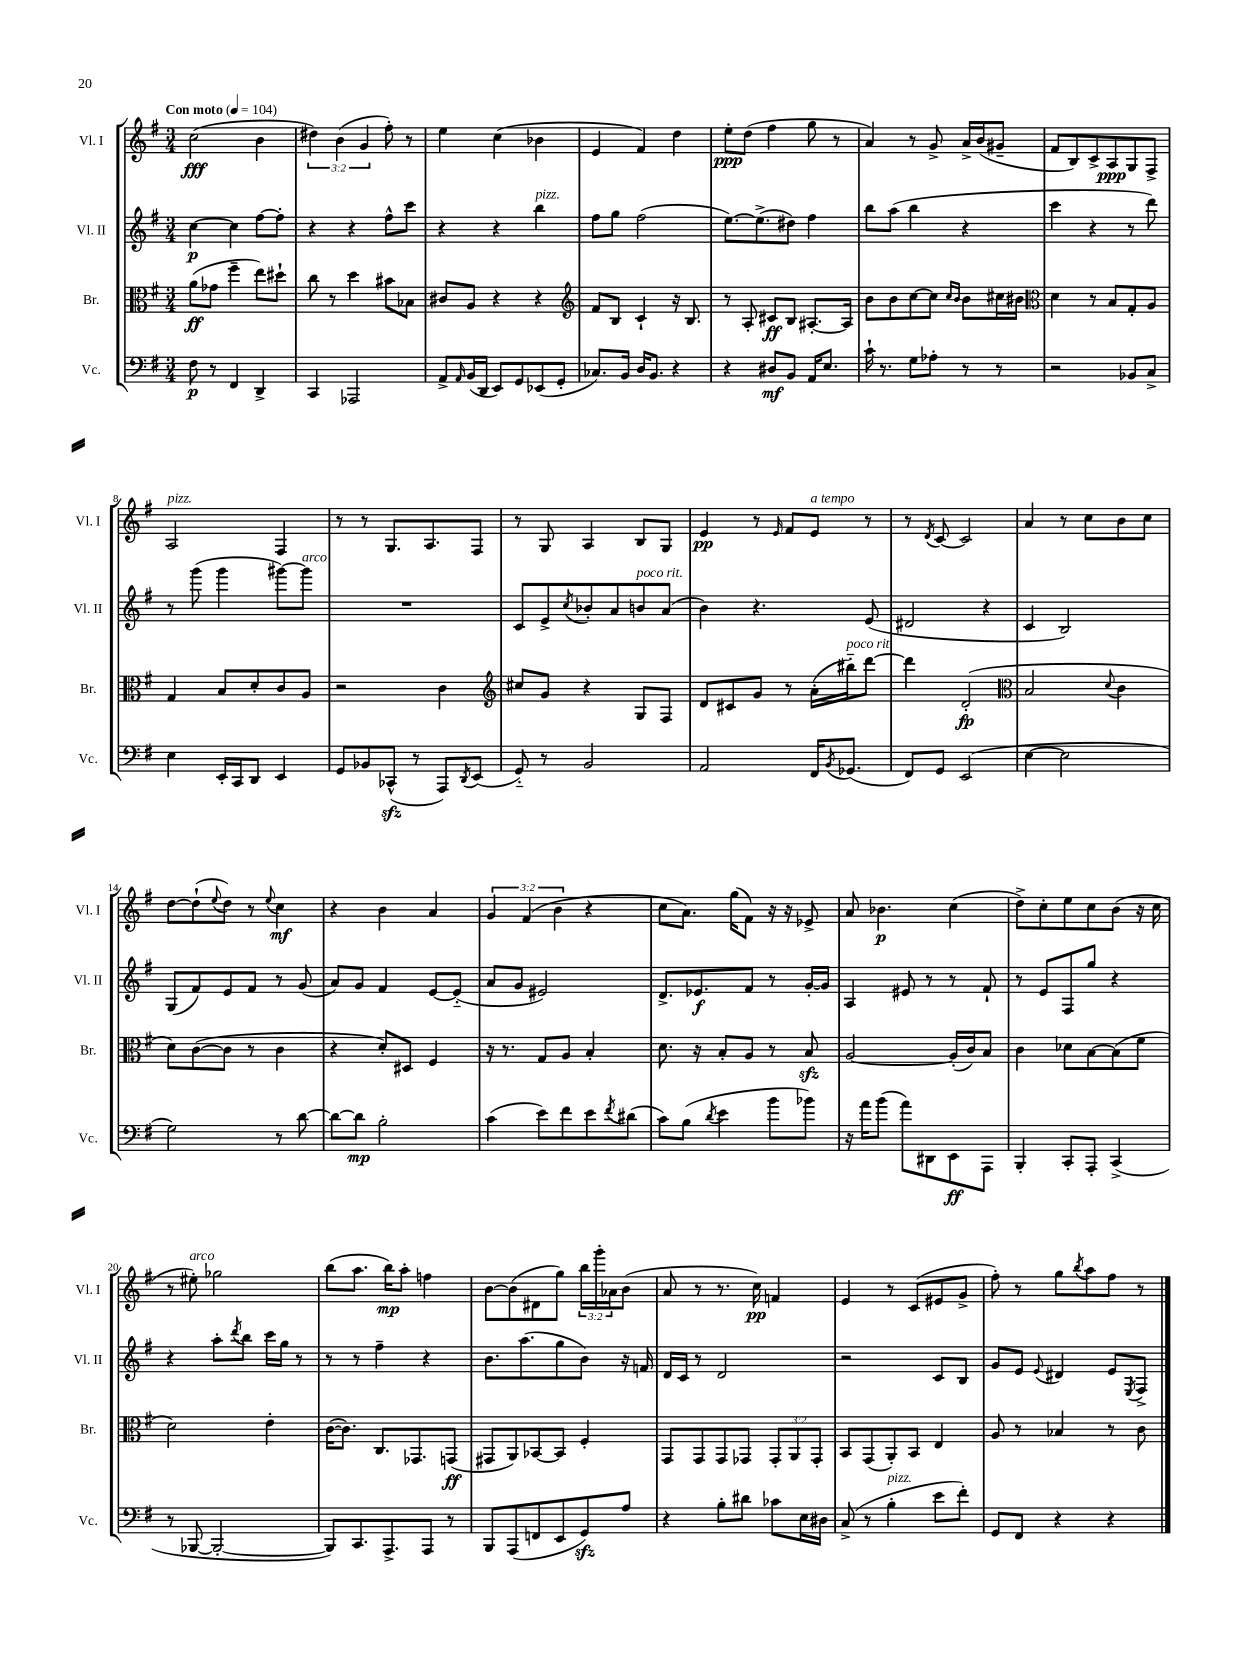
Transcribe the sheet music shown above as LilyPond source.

<<
\new StaffGroup <<
\new Staff = "s0" \with { instrumentName = "Vl. I" shortInstrumentName = "Vl. I" } {
    \clef treble \key g \major \numericTimeSignature \time 3/4 \override Staff.TupletNumber.text = #tuplet-number::calc-fraction-text \tempo "Con moto" 4 = 104
    c''2\fff( b'4 |
    \tuplet 3/2 { dis''4) b'4( g'4 } fis''8-.) r8 |
    e''4 c''4( bes'4 |
    e'4 fis'4) d''4 |
    e''8-.\ppp d''8( fis''4 g''8 r8 |
    a'4) r8 g'8-> a'16-> b'16( gis'8-- |
    fis'8 b8) c'8-> a8\ppp g8 fis8-> |
    a2^\markup { \italic "pizz." } fis4 |
    r8 r8 g8. a8. fis8 |
    r8 g8 a4 b8 g8 |
    e'4\pp r8 \grace { e'16 } fis'8 e'8^\markup { \italic "a tempo" } r8 |
    r8 \acciaccatura { d'8 } c'8~ c'2 |
    a'4 r8 c''8 b'8 c''8 |
    d''8~ d''8-!( \appoggiatura { e''8 } d''8) r8 \appoggiatura { e''8 } c''4\mf |
    r4 b'4 a'4 |
    \tuplet 3/2 { g'4 fis'4( b'4 } r4 |
    c''8 a'8.) g''16( fis'8) r16 r16 ees'8-> |
    a'8 bes'4.\p c''4( |
    d''8->) c''8-. e''8 c''8 b'8( r16 c''16 |
    r8 eis''8-.^\markup { \italic "arco" }) ges''2 |
    b''8( a''8. b''16\mp) a''8-. f''4 |
    b'8~ b'8( dis'8 g''8) \tuplet 3/2 { b''16 g'''16-. aes'16 } b'8( |
    a'8 r8 r8. c''16\pp) f'4 |
    e'4 r8 c'8( eis'8 g'8-> |
    fis''8-.) r8 g''8 \acciaccatura { b''8 } a''8 fis''8 r8 \bar "|." |
}
\new Staff = "s1" \with { instrumentName = "Vl. II" shortInstrumentName = "Vl. II" } {
    \clef treble \key g \major \numericTimeSignature \time 3/4
    c''4~\p c''4 fis''8~ fis''8-. |
    r4 r4 fis''8-^ c'''8 |
    r4 r4 b''4^\markup { \italic "pizz." } |
    fis''8 g''8 fis''2( |
    e''8.~) e''8.->( dis''8) fis''4 |
    b''8 a''8( b''4 r4 |
    c'''4 r4 r8 d'''8) |
    r8 g'''8( g'''4 gis'''8~) gis'''8^\markup { \italic "arco" } |
    R2. |
    c'8 e'8-> \acciaccatura { c''8 } bes'8-. a'8 b'8^\markup { \italic "poco rit." } a'8( |
    b'4) r4. e'8( |
    dis'2 r4 |
    c'4 b2) |
    g8( fis'8) e'8 fis'8 r8 g'8( |
    a'8) g'8 fis'4 e'8~ e'8-_( |
    a'8 g'8 eis'2) |
    d'8.-> ees'8.\f fis'8 r8 g'16~-. g'16 |
    a4 eis'8 r8 r8 fis'8-! |
    r8 e'8 fis8 g''8 r4 |
    r4 a''8-. \acciaccatura { d'''8 } b''8 c'''16 g''16 r8 |
    r8 r8 fis''4-- r4 |
    b'8. a''8.( g''8 b'8) r16 f'16 |
    d'16 c'16 r8 d'2 |
    r2 c'8 b8 |
    g'8 e'8 \appoggiatura { e'8 } dis'4 e'8 \acciaccatura { e8 } fis8-> \bar "|." |
}
\new Staff = "s2" \with { instrumentName = "Br." shortInstrumentName = "Br." } {
    \clef alto \key g \major \numericTimeSignature \time 3/4 \override Staff.TupletNumber.text = #tuplet-number::calc-fraction-text
    a'8\ff( ges'8 fis''4-- e''8) dis''8-! |
    c''8 r8 d''4 bis'8 bes8 |
    cis'8 a8 r4 r4 |
    \clef treble fis'8 b8 c'4-! r16 b8. |
    r8 a8-. cis'8\ff b8 ais8.~-. ais16 |
    b'8 b'8 c''8~ c''8 \grace { c''16 b'16 } b'8 cis''16 bis'16 |
    \clef alto d'4 r8 b8 g8-. a8 |
    g4 b8 d'8-. c'8 a8 |
    r2 c'4 |
    \clef treble cis''8 g'8 r4 g8 fis8 |
    d'8 cis'8 g'8 r8 a'16-.( bis''16-_^\markup { \italic "poco rit." }) d'''8~ |
    d'''4 d'2-.\fp( |
    \clef alto b2 \appoggiatura { d'8 } c'4 |
    d'8) c'8~( c'8 r8 c'4 |
    r4 d'8-.) dis8 fis4 |
    r16 r8. g8 a8 b4-. |
    d'8. r16 b8-. a8 r8 b8\sfz |
    a2~ a16-.( c'16) b8 |
    c'4 des'8 b8~ b8( fis'8 |
    d'2) e'4-. |
    c'16~( c'8.) c8. ges,8. g,8\ff( |
    gis,8 a,8) bes,8~ bes,8 fis4-. |
    g,8 g,8 g,8 ges,8 \tuplet 3/2 { ges,8-. a,8 ges,8-. } |
    b,8 g,8( a,8-.) b,8 e4 |
    a8 r8 bes4 r8 c'8 \bar "|." |
}
\new Staff = "s3" \with { instrumentName = "Vc." shortInstrumentName = "Vc." } {
    \clef bass \key g \major \numericTimeSignature \time 3/4
    fis8\p r8 fis,4 d,4-> |
    c,4 aes,,2 |
    a,8-> \grace { a,16 } b,16( d,16 e,8) g,8 ees,8( g,8-. |
    ces8.) b,16 d16 b,8. r4 |
    r4 dis8\mf b,8 a,16 e8. |
    c'16-! r8. g8 aes8-. r8 r8 |
    r2 bes,8 c8-> |
    e4 e,16-. c,16 d,8 e,4 |
    g,8 bes,8 ces,8-^\sfz( r8 a,,8) \acciaccatura { d,8 } e,8( |
    g,8-_) r8 b,2 |
    a,2 fis,16 \acciaccatura { b,8 } ges,8.( |
    fis,8) g,8 e,2( |
    e4~ e2 |
    g2) r8 d'8~ |
    d'8~ d'8\mp b2-. |
    c'4( e'8) fis'8 e'8 \acciaccatura { fis'8 } dis'8( |
    c'8) b8( \acciaccatura { d'8 } e'4 b'8 bes'8) |
    r16 a'16 b'8( a'8) dis,8 e,8\ff a,,8 |
    b,,4-. c,8-. a,,8-. c,4->( |
    r8 bes,,8~ bes,,2~-. |
    bes,,8) c,8. a,,8.-> a,,8 r8 |
    b,,8 a,,8( f,8 e,8 g,8\sfz) a8 |
    r4 b8-. dis'8 ces'8 e16 dis16 |
    c8->( r8 b4-.^\markup { \italic "pizz." } e'8 fis'8-.) |
    g,8 fis,8 r4 r4 \bar "|." |
}
>>
>>
